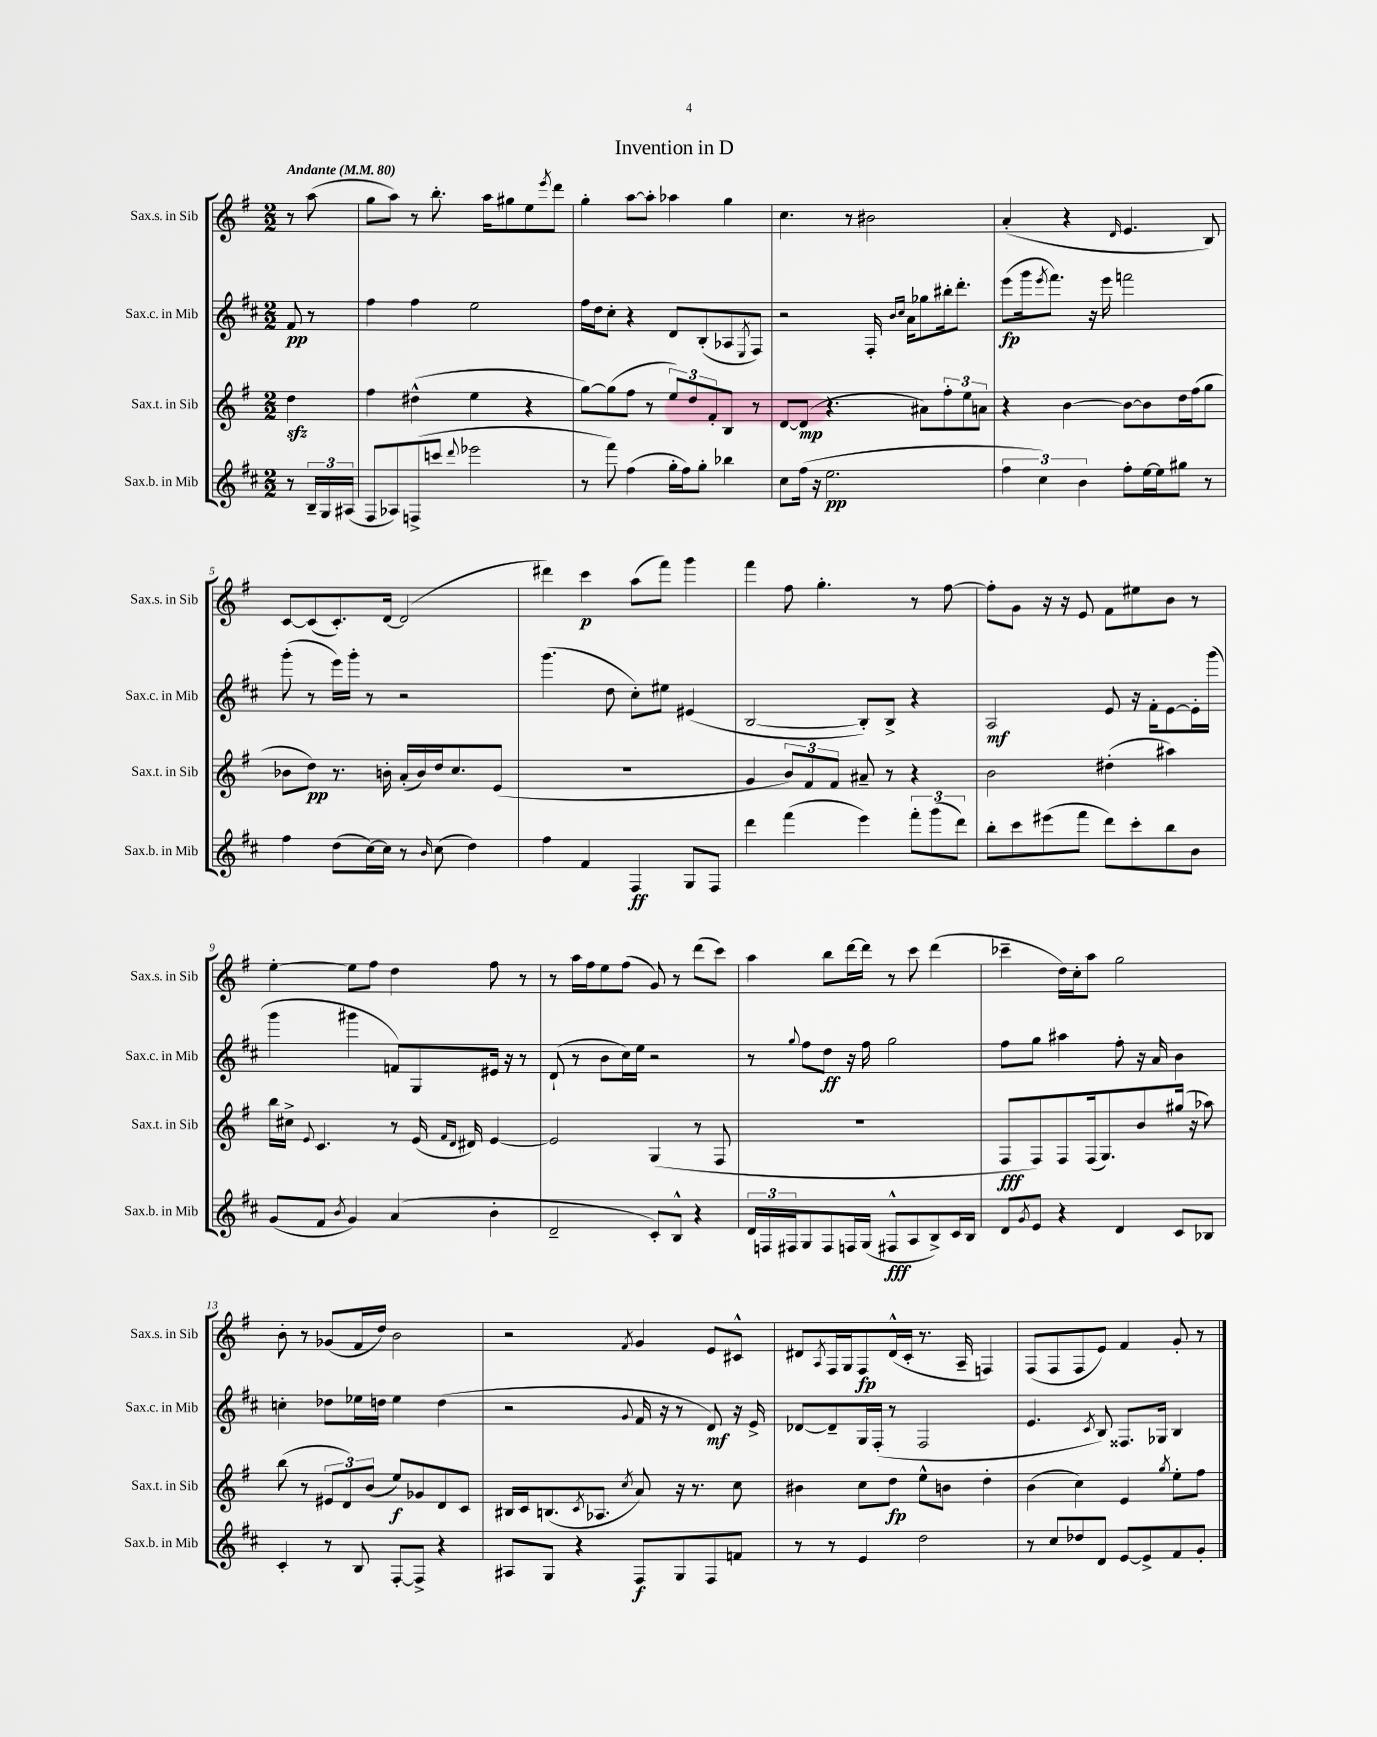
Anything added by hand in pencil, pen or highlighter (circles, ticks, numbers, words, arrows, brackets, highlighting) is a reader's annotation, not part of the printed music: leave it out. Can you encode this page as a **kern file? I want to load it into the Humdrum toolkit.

**kern	**kern	**kern	**kern
*staff4	*staff3	*staff2	*staff1
*clefG2	*clefG2	*clefG2	*clefG2
*k[f#c#]	*k[f#]	*k[f#c#]	*k[f#]
*M2/2	*M2/2	*M2/2	*M2/2
*MM80	*MM80	*MM80	*MM80
8r	4dd	8f#	8r
24B~	.	8r	(8aa
24G	.	.	.
(24A#	.	.	.
=	=	=	=
8F#	4ff#	4ff#	8gg
8A-)	.	.	8aa)
(8F^	(4dd#^^	4ff#	8r
8ccc	.	.	8.bb'
8qqddd	.	.	.
2eee-	4ee	2ee	.
.	.	.	16aa
.	.	.	8gg#
.	4r	.	8ee
.	.	.	8qeee
.	.	.	8ddd
=	=	=	=
8r	[8gg)	16ff#	4gg'
.	.	16dd	.
8fff#)	(8gg]	8cc#'	.
(4ff#	8ff#	4r	[8aa
.	8r	.	8aa']
16gg'	12ee)	8d	4aa-
16ff#)	.	.	.
.	12dd	.	.
8gg'	.	(8B'	.
.	12f#'	.	.
4bb-	8B	8A-	4gg
.	.	8qE	.
.	8r	8F#)	.
=	=	=	=
8cc#	[8d	2r	4.cc
(16ff#	(8d]	.	.
16r	.	.	.
2.ee	4.r	.	.
.	.	.	8r
.	.	16F#'	2b#
.	.	16qqb	.
.	.	16qqcc#	.
.	.	16a	.
.	8a#)	8gg-	.
.	12ff#'	16bb#'	.
.	.	8.ddd'	.
.	12ee	.	.
.	12a	.	.
=	=	=	=
6ff#	4r	(8eee	(4a'
.	.	16ggg	.
6cc#)	.	.	.
.	.	8qeee	.
.	.	8.fff#)	.
.	[4b	.	4r
6b	.	.	.
.	.	16r	.
.	.	16eee	.
.	.	.	16qqd
8ff#'	8b_	2fff	4.e
[16ee	8b]	.	.
16ee]	.	.	.
8gg#	16dd	.	.
.	(16ff#	.	.
8r	8gg	.	8B)
=	=	=	=
4ff#	8b-	(8ggg'	[8c
.	8dd)	8r	(8c]
(8dd	8.r	16eee)	8.c')
.	.	16ggg'	.
[16cc#)	.	8r	.
16cc#]	16b'	.	[16d
8r	(16a'	2r	(2d]
.	16b)	.	.
16qqb	.	.	.
(8cc#	16dd	.	.
.	8.cc	.	.
4dd)	.	.	.
.	(8e	.	.
=	=	=	=
4ff#	1r	(4.ggg	4ddd#)
4f#	.	.	4ccc
.	.	8dd	.
4F#	.	8cc#')	(8aa
.	.	8ee#	8fff#)
8G	.	(4e#	4ggg
8F#	.	.	.
=	=	=	=
4ddd	4g	[2B	4fff#
(4fff#	12b)	.	8ff#
.	12f#	.	.
.	.	.	4.gg'
.	12f#	.	.
4eee)	8a#~	8B'])	.
.	8r	8B^	.
12fff#'	4r	4r	8r
(12ggg	.	.	.
.	.	.	[8ff#
12ddd)	.	.	.
=	=	=	=
8bb'	2b	2A	8ff#']
8ccc#	.	.	8g
(8eee#	.	.	16r
.	.	.	16r
8fff#	.	.	8e
8ddd)	(4dd#'	8e	8f#
8ccc#'	.	16r	8ee#
.	.	16f#'	.
8bb	4aa#)	[8e	8b
8b	.	16e']	8r
.	.	(16ggg	.
=	=	=	=
(8g	16bb	4ggg	[4ee'
.	16cc#^	.	.
.	8qqe	.	.
8f#	4.c	.	.
8qb	.	.	.
4g)	.	4ggg#	8ee]
.	.	.	8ff#
(4a	8r	8f)	4dd
.	(16e	8G	.
.	16qqf#	.	.
.	16qqd	.	.
.	16d#)	.	.
4b'	[4e	16e#	8ff#
.	.	16r	.
.	.	8r	8r
=	=	=	=
2d~	2e]	(8d`	8r
.	.	8r	16aa
.	.	.	16ff#
.	.	8b	8ee
.	.	16cc#)	(8ff#
.	.	16ee	.
8c#')	(4G	2r	8g)
8B^^	.	.	8r
4r	8r	.	(8ddd
.	8F#	.	8ccc)
=	=	=	=
24d	1r	8r	4aa
24F	.	.	.
24F#	.	.	.
.	.	8qqgg	.
8G	.	8ff#	.
8F#	.	8dd	8bb
16F	.	16r	[16ddd
(16G	.	16ff#	16ddd]
8F#^^	.	2gg	8r
8A	.	.	8ccc
8B^)	.	.	(4ddd
16c#	.	.	.
16B	.	.	.
=	=	=	=
8d	8F#	8ff#	4ccc-~
8qg	.	.	.
8e	8F#)	8gg	.
4r	8F#	4aa#	16dd)
.	.	.	16cc'
.	(16F#	.	8aa
.	8.G)	.	.
4d	.	8ff#'	2gg
.	8b	16r	.
.	.	16a	.
8c#	(16gg#	4b	.
.	16r	.	.
8B-	8aa-)	.	.
=	=	=	=
4c#'	(8bb	4cc'	8b'
.	8r	.	8r
8r	12e#	8dd-	(8g-
.	12d)	.	.
8B	.	16ee-	16f#
.	(12b	.	.
.	.	16dd	16dd)
[8F#'	8ee)	4ee-	2b
8F#^]	8g-	.	.
4r	8d	(4dd	.
.	8c	.	.
=	=	=	=
8A#	16B#	2r	2r
.	16c	.	.
8G	(8.B	.	.
4r	.	.	.
.	8qc	.	.
.	8.A-	.	.
.	8qcc	8qqg	8qf#
8F#	8a)	16f#	4g
.	.	16r	.
8G	16r	8r	.
.	8.r	.	.
8F#	.	8d)	8e
8f	8cc	16r	8c#^^
.	.	16e^	.
=	=	=	=
8r	4b#	[8d-	8d#
.	.	.	8qA
8r	.	8d-~]	16F#
.	.	.	16G
4e	8cc	16G	8F#
.	.	(16F#'	.
.	8dd	8r	(16d#^^
.	.	.	16c'
2dd	8ee^^	2F#	8.r
.	8b	.	.
.	.	.	16A~
.	4dd'	.	4F)
=	=	=	=
8r	(4b	4.e	(8F#
8cc#	.	.	8F#
8dd-	4cc)	.	8F#
.	.	8qc#	.
8d	.	8B)	8e)
[8e	4e	8.F##	4f#
8e^]	.	.	.
.	.	16G-	.
.	8qgg	.	.
8f#	8ee'	4B	8g'
8g'	8ff#	.	8r
==	==	==	==
*-	*-	*-	*-
